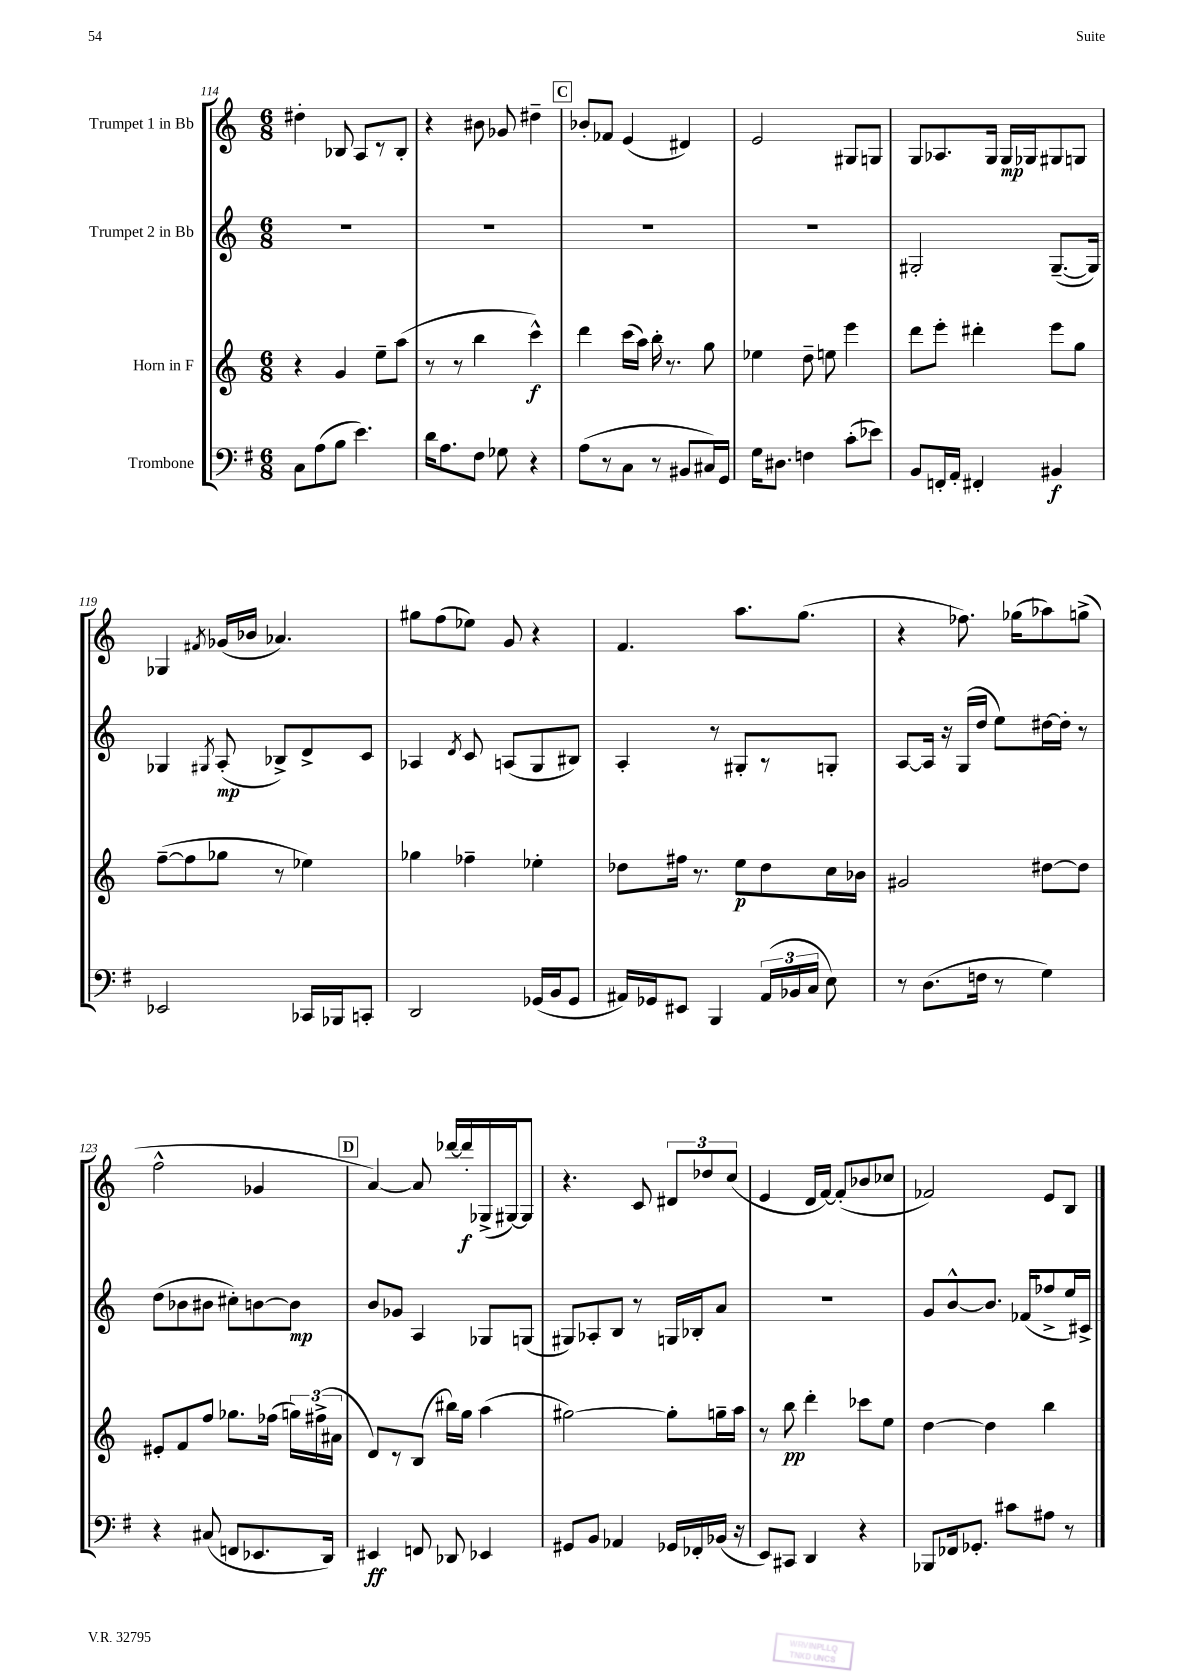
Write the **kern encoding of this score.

**kern	**dynam	**kern	**dynam	**kern	**dynam	**kern	**dynam
*part4	*part4	*part3	*part3	*part2	*part2	*part1	*part1
*staff4	*staff4	*staff3	*staff3	*staff2	*staff2	*staff1	*staff1
*I"Trombone	*	*I"Horn in F	*	*I"Trumpet 2 in Bb	*	*I"Trumpet 1 in Bb	*
*clefF4	*	*clefG2	*	*clefG2	*	*clefG2	*
*k[f#]	*	*k[]	*	*k[]	*	*k[]	*
*M6/8	*	*M6/8	*	*M6/8	*	*M6/8	*
=114	=114	=114	=114	=114	=114	=114	=114
8C\L	.	4r	.	2.r	.	4dd#X'\	.
(8A\	.	.	.	.	.	.	.
8B\J	.	4g/	.	.	.	8B-X/	.
4.e\)	.	.	.	.	.	8A/L	.
.	.	8ee~\L	.	.	.	8r	.
.	.	(8aa\J	.	.	.	8B-'/J	.
=115	=115	=115	=115	=115	=115	=115	=115
16d\KL	.	8r	.	2.r	.	4r	.
8.A\	.	.	.	.	.	.	.
.	.	8r	.	.	.	.	.
8F#\J	.	4bb\	.	.	.	8b#X\	.
8G-X\	.	.	.	.	.	8g-X/	.
4r	.	4ccc^^\)	f	.	.	4dd#X~\	.
!!LO:REH:place=s1:t=C
=116	=116	=116	=116	=116	=116	=116	=116
(8A\L	.	4ddd\	.	2.r	.	8b-X'/L	.
8r	.	.	.	.	.	8f-X/J	.
8C\J	.	(16ccc\LL	.	.	.	(4e/	.
.	.	16aa\JJ)	.	.	.	.	.
8r	.	16bb'\	.	.	.	.	.
.	.	8.r	.	.	.	.	.
8BB#X/L	.	.	.	.	.	4d#X/)	.
16C#X/L)	.	8gg\	.	.	.	.	.
16GG/JJ	.	.	.	.	.	.	.
=117	=117	=117	=117	=117	=117	=117	=117
16G\KL	.	4ee-X\	.	2.r	.	2e/	.
8.D#X\J	.	.	.	.	.	.	.
4Fn\	.	8dd~\	.	.	.	.	.
.	.	8een\	.	.	.	.	.
(8c'\L	.	4eee\	.	.	.	8G#X/L	.
8e-X\J)	.	.	.	.	.	8Gn/J	.
=118	=118	=118	=118	=118	=118	=118	=118
8BB/L	.	8ddd\L	.	2G#X'/	.	8G/L	.
16FFn'/L	.	8eee'\J	.	.	.	8.A-X/	.
16AA'/JJ	.	.	.	.	.	.	.
4FF#X'/	.	4ddd#X'\	.	.	.	.	.
.	.	.	.	.	.	16G/Jk	.
.	.	.	.	.	.	16G/LL	mp
.	.	.	.	.	.	16G-X/J	.
4BB#X/	f	8eee\L	.	([8.G#~/L	.	8G#X/	.
.	.	8gg\J	.	.	.	8Gn/J	.
.	.	.	.	16G#/Jk])	.	.	.
!!LO:LB:g=z
=119	=119	=119	=119	=119	=119	=119	=119
2EE-X/	.	([8ff~\L	.	4G-X/	.	4G-X/	.
.	.	8ff\]	.	.	.	.	.
.	.	.	.	8qG#X/	.	8qf#X/	.
.	.	8gg-X\J	.	(8A'/	mp	(16g-X/LL	.
.	.	.	.	.	.	16b-X/JJ	.
.	.	8r	.	8B-X^/L)	.	4.a-X/)	.
16CC-X/LL	.	4ee-X\)	.	8d^/	.	.	.
16BBB-X/J	.	.	.	.	.	.	.
8CCn'/J	.	.	.	8c/J	.	.	.
=120	=120	=120	=120	=120	=120	=120	=120
2DD/	.	4gg-X\	.	4A-X/	.	8gg#X\L	.
.	.	.	.	.	.	(8ff\	.
.	.	.	.	8qd/	.	.	.
.	.	4ff-X~\	.	8c/	.	8ee-X\J)	.
.	.	.	.	(8An/L	.	8g/	.
(16GG-X/LL	.	4ee-X'\	.	8G/	.	4r	.
16BB/J	.	.	.	.	.	.	.
8GG-/J	.	.	.	8B#X/J)	.	.	.
=121	=121	=121	=121	=121	=121	=121	=121
16AA#X/LL)	.	8dd-X\L	.	4A'/	.	4.f/	.
16GG-X/J	.	.	.	.	.	.	.
8EE#X/J	.	16ff#X\Jk	.	.	.	.	.
.	.	8.r	.	.	.	.	.
4BBB/	.	.	.	8r	.	.	.
.	.	8ee\L	p	8G#X'/L	.	8.aa\L	.
(24AA#/LL	.	8dd-\	.	8r	.	.	.
24BB-X/	.	.	.	.	.	.	.
.	.	.	.	.	.	(8.gg\J	.
24C/JJ	.	.	.	.	.	.	.
8E\)	.	16cc\L	.	8Gn'/J	.	.	.
.	.	16b-X\JJ	.	.	.	.	.
=122	=122	=122	=122	=122	=122	=122	=122
8r	.	2g#X/	.	[8A/L	.	4r	.
(8.D\L	.	.	.	16A/Jk]	.	.	.
.	.	.	.	16r	.	.	.
.	.	.	.	(16G/LL	.	8.ff-X\)	.
16Fn\Jk	.	.	.	16dd/JJ	.	.	.
8r	.	.	.	8ee\L)	.	.	.
.	.	.	.	.	.	(16gg-X\KL	.
4G\)	.	[8dd#X\L	.	[16dd#X\L	.	8aa-X\)	.
.	.	.	.	16dd#'\JJ]	.	.	.
.	.	8dd#\J]	.	8r	.	(8ggn^\J	.
!!LO:LB:g=z
=123	=123	=123	=123	=123	=123	=123	=123
4r	.	8e#X'/L	.	(8dd\L	.	2ff^^\	.
.	.	8f/	.	8b-X\	.	.	.
(8C#X/	.	8ff/J	.	8b#X\J	.	.	.
8FFn/L	.	8.gg-X\L	.	8cc#X'\L)	.	.	.
8.EE-X/	.	.	.	[8bn\	.	4g-X/	.
.	.	(16ff-X\Jk	.	.	.	.	.
.	.	24ggn\LL)	.	8b\J]	mp	.	.
.	.	(24ff#X^\	.	.	.	.	.
16DD/Jk)	.	.	.	.	.	.	.
.	.	24a#X\JJ	.	.	.	.	.
!!LO:REH:place=s1:t=D
=124	=124	=124	=124	=124	=124	=124	=124
4EE#X/	ff	8d/L)	.	8b/L	.	[4a/)	.
.	.	8r	.	8g-X/J	.	.	.
8FFn/	.	(8B/J	.	4A/	.	8a/]	.
8DD-X/	.	16bb#X\LL)	.	.	.	[16ddd-X/LL	.
.	.	16gg\JJ	.	.	.	16ddd-'/]	f
4EE-X/	.	(4aa\	.	8G-X/L	.	(16G-X^/	.
.	.	.	.	.	.	[16G#X/J)	.
.	.	.	.	(8Gn/J	.	8G#/J]	.
=125	=125	=125	=125	=125	=125	=125	=125
8GG#X/L	.	[2gg#X\)	.	8G#X/L)	.	4.r	.
8BB/J	.	.	.	8A-X'/	.	.	.
4AA-X/	.	.	.	8B/J	.	.	.
.	.	.	.	8r	.	8c/	.
16GG-X/LL	.	8gg#'\L]	.	16Gn/LL	.	12d#X/L	.
16FF-X'/	.	.	.	16B-X'/J	.	.	.
.	.	.	.	.	.	12dd-X/	.
(16BB-X/JJ	.	16ggn~\L	.	8a/J	.	.	.
.	.	.	.	.	.	(12cc/J	.
16r	.	16aa\JJ	.	.	.	.	.
=126	=126	=126	=126	=126	=126	=126	=126
8EE/L)	.	8r	.	2.r	.	4e/	.
8CC#X/J	.	8bb\	pp	.	.	.	.
4DD/	.	4ddd'\	.	.	.	16d/LL	.
.	.	.	.	.	.	[16f/JJ)	.
.	.	.	.	.	.	(8f'/L]	.
4r	.	8ccc-X\L	.	.	.	8b-X/	.
.	.	8ee\J	.	.	.	8cc-X/J	.
=127	=127	=127	=127	=127	=127	=127	=127
8BBB-X/L	.	[4dd\	.	8g/L	.	2f-X/)	.
16FF-X/k	.	.	.	[8b^^/	.	.	.
8.GG-X'/J	.	.	.	.	.	.	.
.	.	4dd\]	.	8.b/J]	.	.	.
8c#X\L	.	.	.	.	.	.	.
.	.	.	.	(16f-X/KL	.	.	.
8A#X\J	.	4bb\	.	8ff-X^/	.	8e/L	.
8r	.	.	.	16ee/L)	.	8B/J	.
.	.	.	.	16c#X^/JJ	.	.	.
==	==	==	==	==	==	==	==
*-	*-	*-	*-	*-	*-	*-	*-
